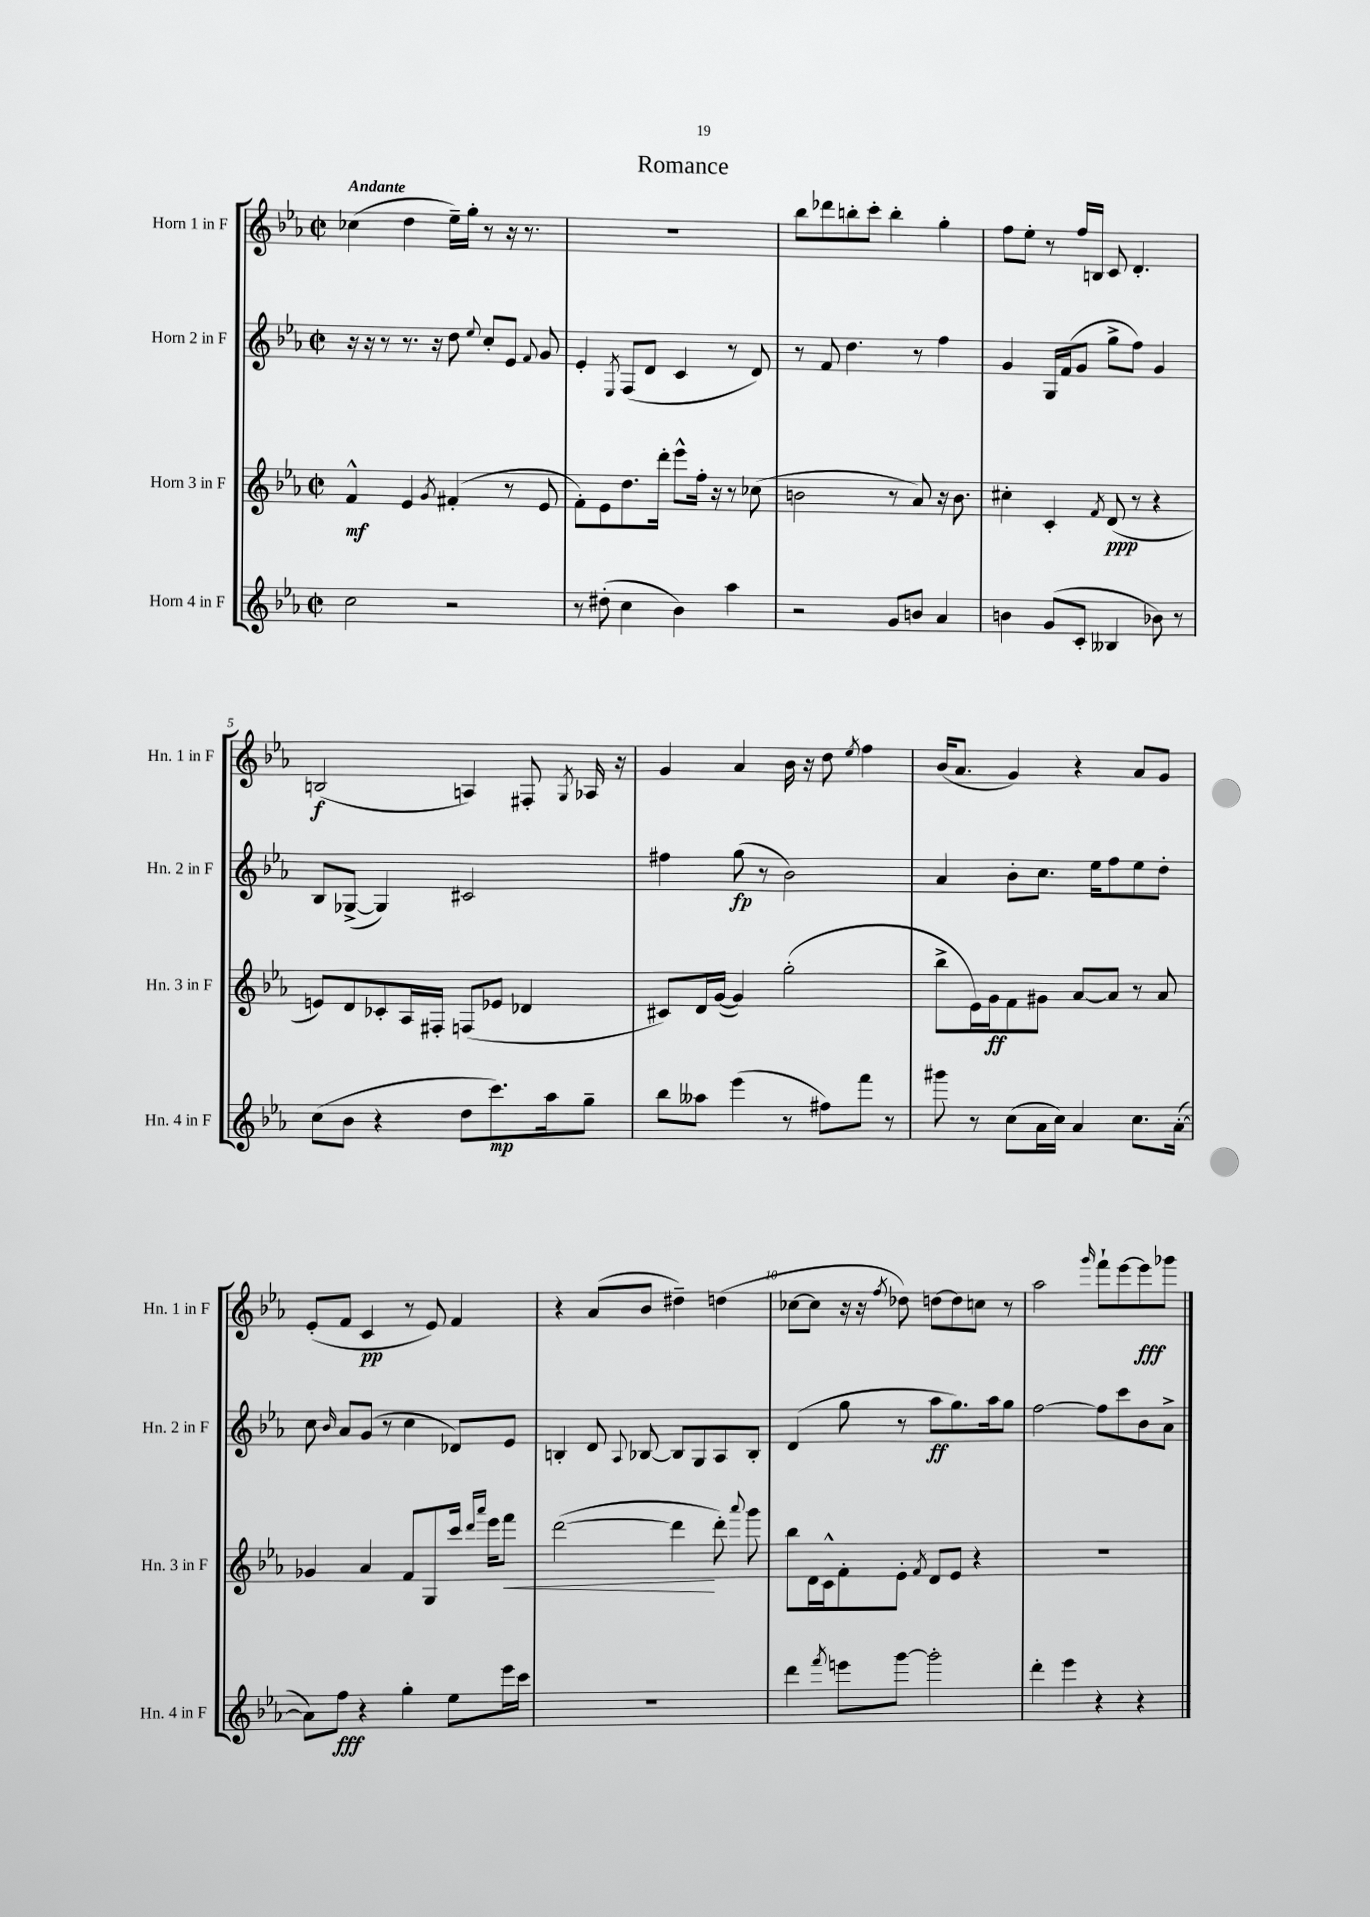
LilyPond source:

\header { title = "Romance" }
<<
\new StaffGroup <<
\new Staff = "s0" \with { instrumentName = "Horn 1 in F" shortInstrumentName = "Hn. 1 in F" } {
    \clef treble \key ees \major \defaultTimeSignature \time 2/2 \tempo "Andante"
    \autoBeamOff ces''4( d''4 ees''16[--) g''16]-. r8 r16 r8. |
    R1 |
    bes''8[ des'''8 b''8-. c'''8]-. b''4-. g''4-. |
    f''8[ ees''8]-. r8 f''16[ b16] c'8 d'4.-. |
    b2\f( a4) fis8-. \acciaccatura { g8 } aes16 r16 |
    g'4 aes'4 bes'16 r16 d''8 \acciaccatura { ees''8 } f''4 |
    bes'16[( aes'8.] g'4) r4 aes'8[ g'8] |
    ees'8[-.( f'8] c'4\pp r8 ees'8) f'4 |
    r4 aes'8[( bes'8] dis''4--) d''4( |
    ces''8[~ ces''8] r16 r16 \acciaccatura { f''8 } des''8) d''8[~ d''8 c''8] r8 |
    aes''2 \grace { g'''16 } f'''8[-! ees'''8~ ees'''8\fff ges'''8] \bar "|." |
}
\new Staff = "s1" \with { instrumentName = "Horn 2 in F" shortInstrumentName = "Hn. 2 in F" } {
    \clef treble \key ees \major \defaultTimeSignature \time 2/2
    \autoBeamOff r16 r16 r8 r8. r16 d''8 \appoggiatura { ees''8 } c''8[-. ees'8] \appoggiatura { f'8 } g'8 |
    ees'4-. \acciaccatura { ees8 } f8[( d'8] c'4 r8 d'8) |
    r8 f'8 d''4. r8 f''4 |
    g'4 g16[ f'16( g'8] g''8[-> f''8]) g'4 |
    bes8[ ges8]~->( ges4) cis'2 |
    fis''4 g''8\fp( r8 bes'2) |
    aes'4 bes'8[-. c''8.] ees''16[ f''8 ees''8 d''8]-. |
    c''8 \grace { bes'16 } aes'8[ g'8]( r8 c''4 des'8[) ees'8] |
    b4-. d'8 \appoggiatura { aes8 } bes8~ bes8[ g8 aes8 bes8]-. |
    d'4( g''8 r8 aes''8[\ff g''8.) aes''16 g''8] |
    f''2~ f''8[ c'''8 bes'8 aes'8]-> \bar "|." |
}
\new Staff = "s2" \with { instrumentName = "Horn 3 in F" shortInstrumentName = "Hn. 3 in F" } {
    \clef treble \key ees \major \defaultTimeSignature \time 2/2
    \autoBeamOff f'4-^\mf ees'4 \acciaccatura { g'8 } fis'4-.( r8 ees'8 |
    f'8[-.) ees'8 d''8. d'''16]-. ees'''8[-^ f''16]-. r16 r8 ces''8( |
    b'2 r8 aes'8) r16 b'8. |
    cis''4-. c'4-. \acciaccatura { f'8 } d'8\ppp( r8 r4 |
    e'8[) d'8 ces'8-. aes16 fis16]-. f8[( ees'8] des'4 |
    cis'8[) d'16 g'16]~( g'4) g''2-.( |
    bes''8[-> ees'16) g'16\ff f'8 gis'8] aes'8[~ aes'8] r8 aes'8 |
    ges'4 aes'4 f'8[ g8 c'''16] \grace { d'''16[ aes'''16] } ees'''16[ f'''8]\< |
    d'''2~( d'''4\! d'''8-.) \appoggiatura { aes'''8 } g'''8 |
    bes''8[ d'16 c'16-^ f'8-. ees'8]-. \acciaccatura { f'8 } d'8[ ees'8] r4 |
    R1 \bar "|." |
}
\new Staff = "s3" \with { instrumentName = "Horn 4 in F" shortInstrumentName = "Hn. 4 in F" } {
    \clef treble \key ees \major \defaultTimeSignature \time 2/2
    \autoBeamOff c''2 r2 |
    r8 dis''8-.( c''4 bes'4) aes''4 |
    r2 g'8[ b'8] aes'4 |
    b'4 g'8[( c'8]-. beses4 bes'8) r8 |
    c''8[( bes'8] r4 d''8[ c'''8.\mp) aes''16 g''8]-- |
    bes''8[ aeses''8] ees'''4( r8 fis''8[) f'''8] r8 |
    gis'''8 r8 c''8[( aes'16 c''16]) aes'4 c''8.[ aes'16]~-.( |
    aes'8[) f''8]\fff r4 g''4-. ees''8[ ees'''16 c'''16] |
    R1 |
    d'''4 \acciaccatura { f'''8 } e'''8[ g'''8]~ g'''2-. |
    d'''4-. ees'''4 r4 r4 \bar "|." |
}
>>
>>
\layout { \context { \Score \override BarNumber.break-visibility = ##(#f #t #t) barNumberVisibility = #(every-nth-bar-number-visible 5) } }
